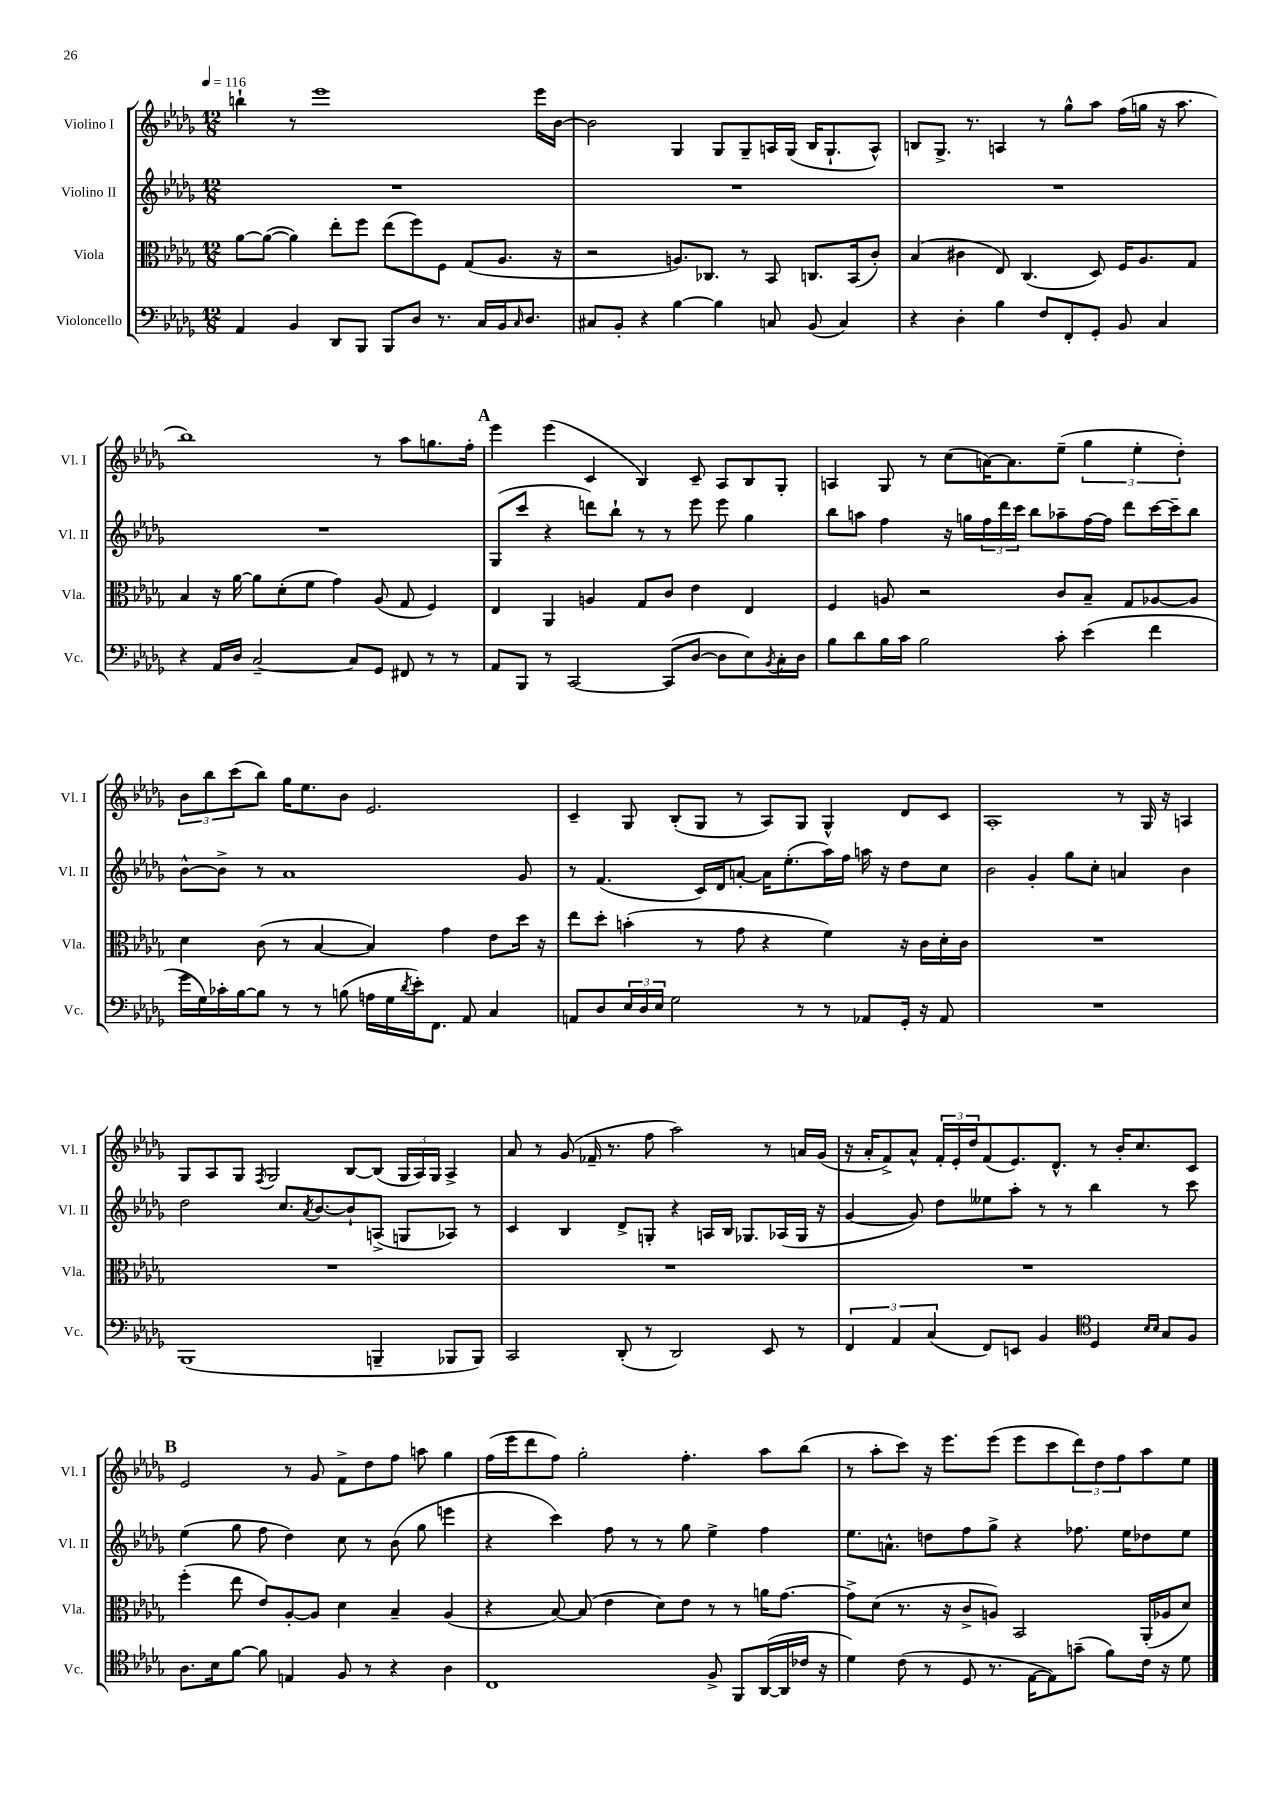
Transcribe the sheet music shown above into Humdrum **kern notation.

**kern	**kern	**kern	**kern
*part4	*part3	*part2	*part1
*staff4	*staff3	*staff2	*staff1
*I"Violoncello	*I"Viola	*I"Violino II	*I"Violino I
*I'Vc.	*I'Vla.	*I'Vl. II	*I'Vl. I
*clefF4	*clefC3	*clefG2	*clefG2
*k[b-e-a-d-g-]	*k[b-e-a-d-g-]	*k[b-e-a-d-g-]	*k[b-e-a-d-g-]
*M12/8	*M12/8	*M12/8	*M12/8
*MM116	*MM116	*MM116	*MM116
=1	=1	=1	=1
4AA-/	[8a-\L	1.r	4bbn`\
.	(8a-\J_	.	.
4BB-/	4a-\])	.	8r
.	.	.	1eee-
8DD-/L	8ee-'\L	.	.
8BBB-/J	8ff\J	.	.
8BBB-/L	(8ee-\L	.	.
8D-/J	8ff\)	.	.
8.r	8F\J	.	.
.	(8G-/L	.	.
16C/LL	.	.	.
16BB-/J	8.A-/J	.	.
16qqC/	.	.	.
8.D-/J	.	.	.
.	.	.	16eee-\LL
.	16r	.	[16b-\JJ
=2	=2	=2	=2
8C#X/L	2r	1.r	2b-\]
8BB-'/J	.	.	.
4r	.	.	.
[4B-\	8.An/L)	.	4G-/
.	8.C-X/J	.	.
4B-\]	.	.	8G-/L
.	8r	.	8G-~/
8Cn/	8BB-/	.	16An/L
.	.	.	(16G-/JJ
(8BB-/	8.Cn/L	.	16B-/KL
.	.	.	8.G-`/
4C/)	.	.	.
.	(16BB-/k	.	.
.	8c'/J)	.	8A^^/J)
=3	=3	=3	=3
4r	(4B-/	1.r	8Bn/L
.	.	.	8.G-^/J
4D-'\	4c#X\	.	.
.	.	.	8.r
4B-\	8E-/)	.	4An/
.	(4.C/	.	.
8F/L	.	.	8r
8FF'/	.	.	8gg-^^\L
8GG-'/J	8D-/)	.	8aa-\J
8BB-/	16F/KL	.	(16ff\LL
.	8.A-/	.	16ggn\JJ
4C/	.	.	16r
.	.	.	8.aa-\
.	8G-/J	.	.
!!LO:LB:g=z
=4	=4	=4	=4
4r	4B-/	1.r	1bb-)
16AA-/LL	16r	.	.
16D-/JJ	[16a-\	.	.
[2C~/	8a-\L]	.	.
.	(8d-'\	.	.
.	8f\J	.	.
.	4g-\)	.	.
8C/L]	.	.	.
8GG-/J	(8A-/	.	8r
8FF#X/	8G-/	.	8aa-\L
8r	4F/)	.	8.ggn\
8r	.	.	.
.	.	.	16ff'\Jk
!!LO:REH:place=s1:t=A
=5	=5	=5	=5
8AA-/L	4E-/	(8G-/L	4eee-\
8BBB-/J	.	8ccc/J	.
8r	4AA-/	4r	(4eee-\
[2CC/	.	.	.
.	4An/	8dddn\L)	4c/
.	.	8bb-`\J	.
.	8G-/L	8r	4B-/)
(8CC/L]	8c/J	8r	.
[8D-/J	4e-\	8eee-\	8c~/
8D-\L]	.	8eee-\	8A-/L
8E-\)	4E-/	4gg-\	8B-/
8qBB-/	.	.	.
16C'\L	.	.	8G-'/J
16D-\JJ	.	.	.
=6	=6	=6	=6
8B-\L	4F/	8bb-\L	4An/
8d-\	.	8aan\J	.
16B-\L	8An/	4ff\	8G-/
16c\JJ	.	.	.
2B-\	2r	.	8r
.	.	16r	(8cc\L
.	.	16ggn\LL	.
.	.	24ff\	[16an\K)
.	.	24ddd-\	.
.	.	.	8.a\]
.	.	24ccc\JJ	.
.	.	8bb-\L	.
8c'\	8c/L	8aa-X~\	(8ee-~\J
(4e-\	8B-~/J	[16ff\L	6gg-\
.	.	16ff\JJ]	.
.	8G-/L	8ddd-\L	.
.	.	.	6ee-'\
4f\	[8A-X/	[16ccc\L	.
.	.	16ccc~\J]	.
.	.	.	6dd-'\)
.	8A-/J]	8bb-\J	.
!!LO:LB:g=z
=7	=7	=7	=7
16g-\LL	4d-\	[8b-^^\L	12b-\L
16G-\)	.	.	.
.	.	.	12bb-\
16c-X'\	.	8b-^\J]	.
.	.	.	(12ccc\
[16B-\J	.	.	.
8B-\J]	(8c\	8r	8bb-\J)
8r	8r	1a-	16gg-\KL
.	.	.	8.ee-\
8r	[4B-/	.	.
(8Bn\	.	.	8b-\J
16An\LL	4B-/])	.	2.e-/
16G-\	.	.	.
8qd-/	.	.	.
16e-'\J)	.	.	.
8.FF\J	.	.	.
.	4g-\	.	.
8AA-/	.	.	.
4C/	8e-\L	.	.
.	16dd-\Jk	8g-/	.
.	16r	.	.
=8	=8	=8	=8
8AAn/L	8ee-\L	8r	4c~/
8D-/	8dd-'\J	(4.f/	.
24E-/L	(4bn'\	.	8G-/
24D-/	.	.	.
24E-/JJ	.	.	.
2G-\	.	.	(8B-'/L
.	8r	16c/LL)	8G-/J
.	.	16d-/J	.
.	8g-\	[8an'/J	8r
.	4r	16a\KL]	8A-/L)
.	.	(8.ee-'\	.
8r	.	.	8G-/J
8r	4f\)	16aa-\L)	4G-^^/
.	.	16ff\JJ	.
8AA-X/L	.	16aan\	.
.	.	16r	.
16GG-'/Jk	16r	8dd-\L	8d-/L
16r	16c\LL	.	.
8AA-/	16d-'\	8cc\J	8c/J
.	16c\JJ	.	.
=9	=9	=9	=9
1.r	1.r	2b-\	1A-'
.	.	4g-'/	.
.	.	8gg-\L	.
.	.	8cc'\J	.
.	.	4an/	8r
.	.	.	16G-/
.	.	.	16r
.	.	4b-\	4An/
!!LO:LB:g=z
=10	=10	=10	=10
(1BBB-	1.r	2dd-\	8G-/L
.	.	.	8A-/
.	.	.	8G-/J
.	.	.	8qF/
.	.	.	2G-/
.	.	8.cc/L	.
.	.	8qa-/	.
.	.	[8.b-/	.
.	.	8b-`/]	[8B-/L
4BBBn~/	.	(8An^/J	(8B-/J]
.	.	8Gn/L	24G-/LL
.	.	.	24A-/)
.	.	.	24G-/JJ
8BBB-X/L	.	8A-X/J)	4A-^/
8BBB-/J)	.	8r	.
=11	=11	=11	=11
2CC/	1.r	4c/	8a-/
.	.	.	8r
.	.	4B-/	(8g-/
.	.	.	16f-X~/
.	.	.	8.r
(8DD-'/	.	8d-^/L	.
8r	.	8Gn'/J	8ff\
2DD-/)	.	4r	2aa-\)
.	.	16An/LL	.
.	.	16B-/JJ	.
.	.	8.G-X/L	.
8EE-/	.	.	8r
.	.	(16A-X/L	.
8r	.	16G-/JJ	16an/LL
.	.	16r	(16g-/JJ
=12	=12	=12	=12
6FF/	1.r	[4g-/	16r
.	.	.	16a-'/KL
.	.	.	8f^/)
6AA-/	.	.	.
.	.	8g-/])	8a-^^/J
(6C/	.	.	.
.	.	8dd-\L	24f'/LL
.	.	.	24e-'/
.	.	.	24dd-/J
8FF/L)	.	8ee--X\	(8f/
8EEn/J	.	8aa-'\J	8.e-/)
4BB-/	.	8r	.
.	.	.	8.d-^^/J
.	.	8r	.
*clefC4	*	*	*
4D-/	.	4bb-\	8r
.	.	.	16b-'/KL
.	.	.	8.cc/
16qqB-/LL	.	.	.
16qqB-/JJ	.	.	.
8G-/L	.	8r	.
8F/J	.	8ccc\	8c/J
!!LO:LB:g=z
!!LO:REH:place=s1:t=B
=13	=13	=13	=13
8.A-\L	(4ff'\	(4ee-\	2e-/
16B-\k	.	.	.
[8f\J	8ee-\	8gg-\	.
8f\]	8e-/L)	8ff\	.
4En/	[8A-'/	4dd-\)	8r
.	8A-/J]	.	8g-/
8F/	4d-\	8cc\	8f^\L
8r	.	8r	8dd-\
4r	4B-~/	(8b-\	8ff\J
.	.	8gg-\	8aan\
4A-\	(4A-/	4eeen\	4gg-\
=14	=14	=14	=14
1C	4r	4r	(16ff\LL
.	.	.	16eee-\J
.	.	.	8ddd-\
.	[8B-/)	4ccc\)	8ff\J)
.	(8B-/]	.	2gg-'\
.	4e-\	8ff\	.
.	.	8r	.
.	8d-\L)	8r	.
.	8e-\J	8gg-\	4.ff'\
8F^/	8r	4ee-^\	.
8FF/L	8r	.	.
([16AA-/L	16an\KL	4ff\	8aa-\L
16AA-/]	[8.g-\J	.	.
16c-X/JJ	.	.	(8bb-\J
16r	.	.	.
=15	=15	=15	=15
4d-\)	8g-^\L]	8.ee-\L	8r
.	(8d-\J	.	8aa-'\L
.	.	8.an^^\J	.
(8c\	8.r	.	8ccc\J)
8r	.	8ddn\L	16r
.	16r	.	8.eee-\L
8D-/	8c^/L	8ff\	.
8.r	8An/J)	8gg-^\J	(8eee-\J
.	2BB-/	4r	8eee-\L
[16E-\KL	.	.	.
8E-\])	.	.	8ccc\
(8gn~\J	.	8.ff-X\	12ddd-\)
.	.	.	12dd-\
8f\L)	.	.	.
.	.	.	12ff\
.	.	16ee-\KL	.
16c\Jk	(16AA-'/LL	8dd-X\	8aa-\
16r	16A-X/J	.	.
8d-\	8d-/J)	8ee-\J	8ee-\J
==	==	==	==
*-	*-	*-	*-
